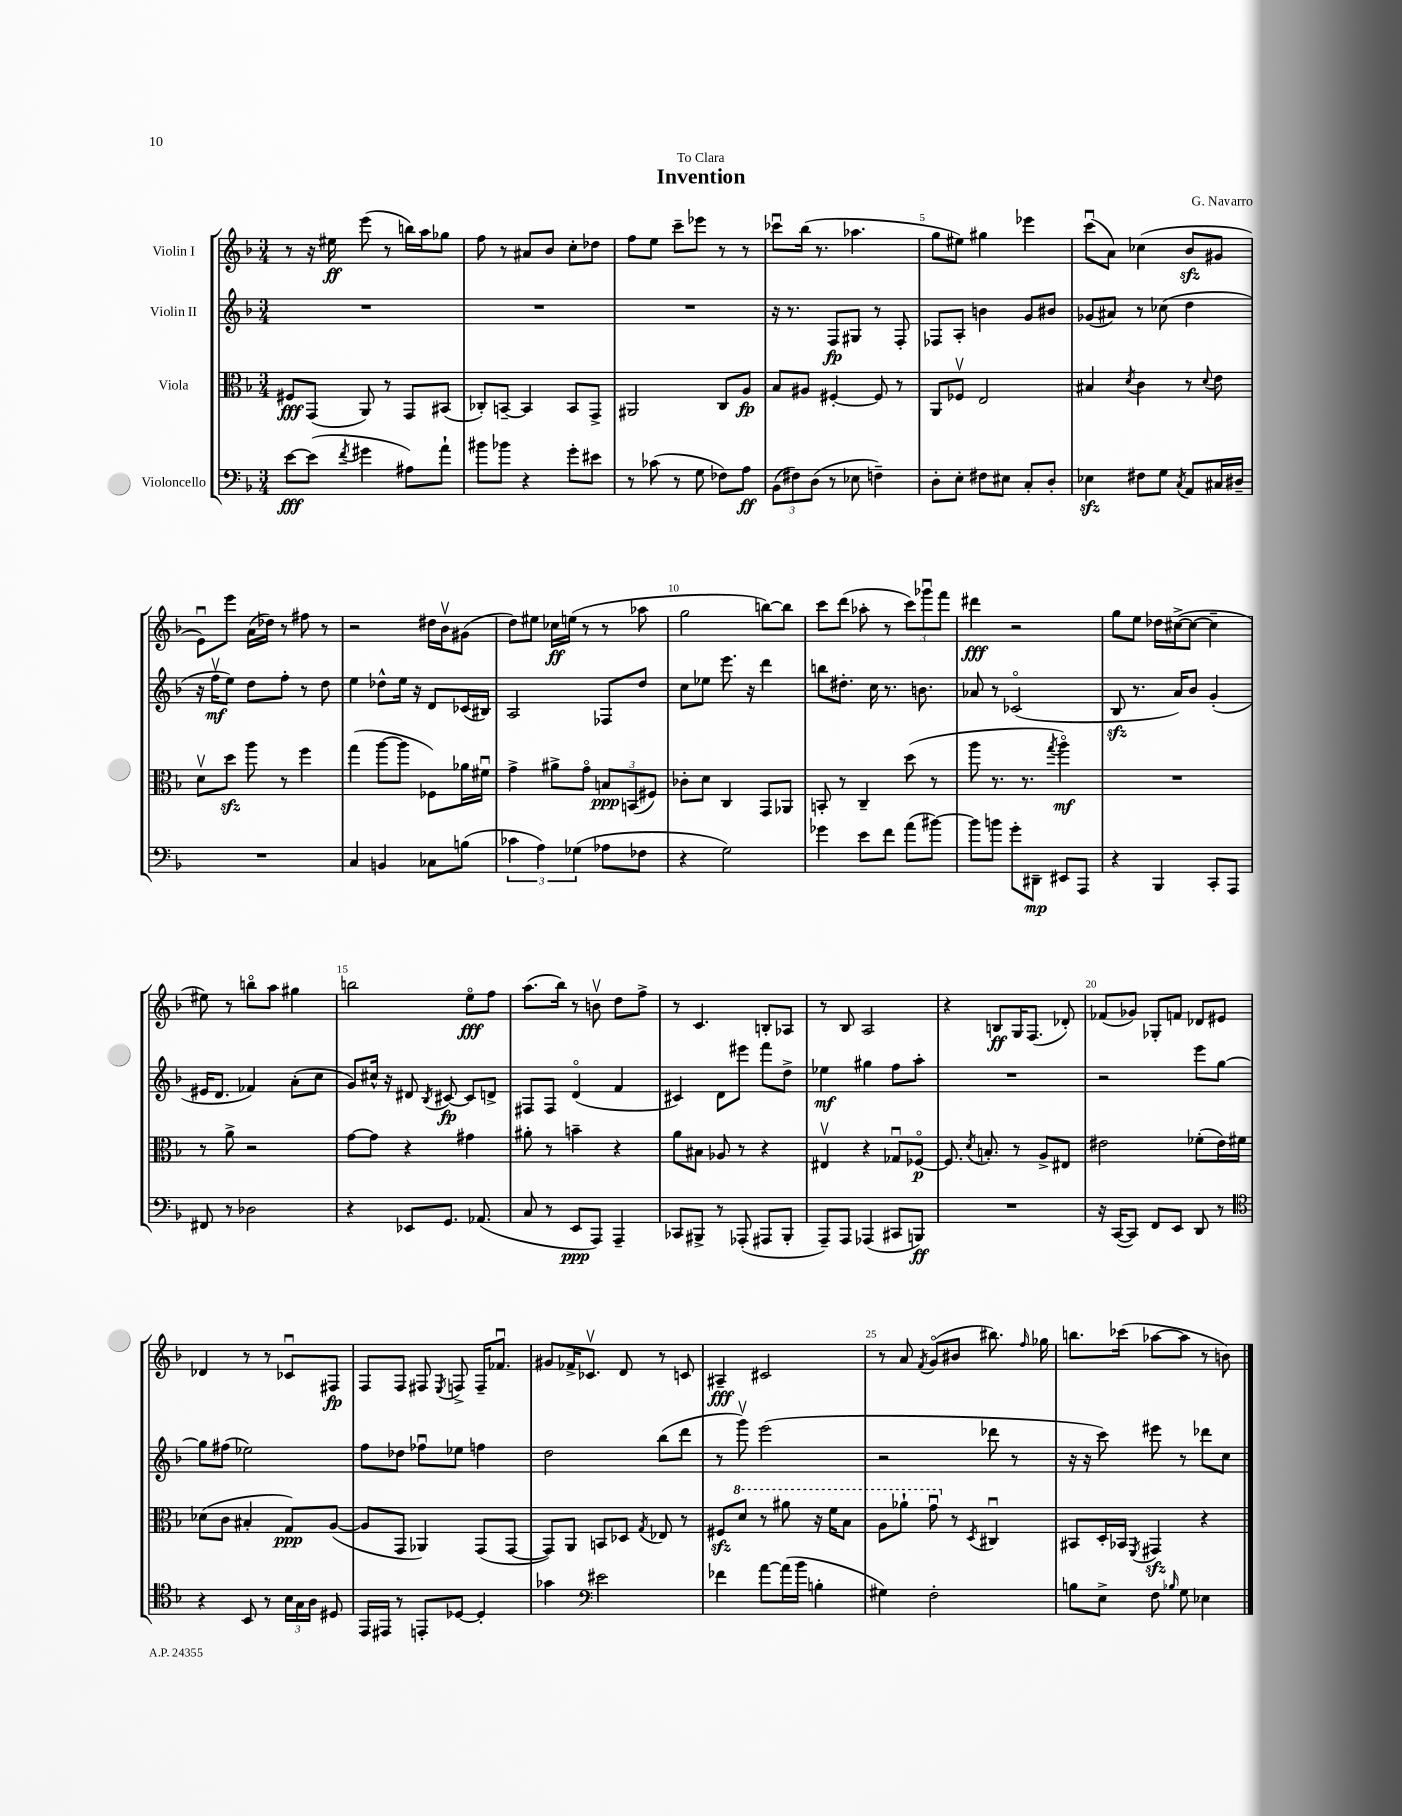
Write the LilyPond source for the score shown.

\header { title = "Invention" composer = "G. Navarro" dedication = "To Clara" }
<<
\new StaffGroup <<
\new Staff = "s0" \with { instrumentName = "Violin I" } {
    \clef treble \key f \major \numericTimeSignature \time 3/4
    \autoBeamOff r8 r16 eis''16\ff e'''8( r8 b''16[) a''16 ges''8] |
    f''8 r8 ais'8[ bes'8] c''8[-. des''8] |
    f''8[ e''8] c'''8[-- ees'''8] r8 r8 |
    ces'''8[\downbow bes''16]( r8. aes''4. |
    g''8[ eis''8]) gis''4 ees'''4 |
    c'''8[\downbow( a'8]) ces''4( bes'8[\sfz gis'8] |
    e'8[\downbow) e'''8] a'16[( des''16]) r8 fis''8 r8 |
    r2 dis''16[ bes'16\upbow gis'8]( |
    d''8[) eis''8] ces''16[\ff e''16]( r8 r8 aes''8 |
    g''2 b''8[~) b''8] |
    c'''8[ d'''8]( aes''8-. r8 \tuplet 3/2 { c'''8[) ges'''8\downbow f'''8] } |
    dis'''4\fff r2 |
    g''8[ e''8] des''16[ cis''16~->( cis''8]~ cis''4-- |
    eis''8) r8 b''8[\flageolet a''8] gis''4 |
    b''2 e''8[\flageolet\fff f''8] |
    a''8.[( bes''16]) r8 b'8\upbow d''8[ f''8]-> |
    r8 c'4. b8[-. aes8] |
    r8 bes8 a2 |
    r4 b8[\ff g16 f8.]( des'8-.) |
    fes'8[( ges'8]) ges8[-. f'8] des'8[ eis'8] |
    des'4 r8 r8 ces'8[\downbow fis8]\fp |
    f8[ f8] fis8 \acciaccatura { e8 } f8-> f16[-- fes'8.]\downbow |
    gis'8[ fes'16-> ces'8.]\upbow d'8 r8 c'8 |
    ais4--\fff cis'2 |
    r8 a'8 \acciaccatura { f'8 } g'8[\flageolet( bis'8] bis''8.) \grace { f''16 } ges''16 |
    b''8.[ ces'''16]( aes''8[~ aes''8] r8 b'8) \bar "|." |
}
\new Staff = "s1" \with { instrumentName = "Violin II" } {
    \clef treble \key f \major \numericTimeSignature \time 3/4
    \autoBeamOff R2. |
    R2. |
    R2. |
    r16 r8. f8[\fp gis8] r8 f8-. |
    fes8[ a8]-. b'4 g'8[ bis'8] |
    ges'8[( ais'8]) r8 ces''8( d''4 |
    r16 f''16[\upbow\mf e''8]) d''8[ f''8]-. r8 d''8 |
    e''4 des''8[-^ e''16] r16 d'8[ ces'16( bis16]) |
    a2 fes8[ d''8] |
    c''8[ ees''8] e'''8. r16 d'''4 |
    b''8[ dis''8.]-. c''16 r8. b'8. |
    aes'8 r8 ces'2\flageolet( |
    bes8\sfz r8. a'16[) bes'8] g'4-.( |
    eis'16[ d'8.] fes'4) a'8[-.( c''8] |
    g'8[) cis''16]-^ r16 dis'8 \acciaccatura { bes8 } cis'8~\fp cis'8[ d'8]-> |
    fis8[ fis8] d'4\flageolet( f'4 |
    cis'4) d'8[ eis'''8] f'''8[ d''8]-> |
    ees''4\mf gis''4 f''8[ a''8]-. |
    R2. |
    r2 e'''8[ g''8]~ |
    g''8[ fis''8]( ees''2) |
    f''8[ des''8] fes''8[\downbow ees''8] f''4 |
    d''2 bes''8[( d'''8] |
    r8 g'''8\upbow) e'''2( |
    r2 des'''8 r8 |
    r16 r16 c'''8) eis'''8 r8 des'''8[ c''8] \bar "|." |
}
\new Staff = "s2" \with { instrumentName = "Viola" } {
    \clef alto \key f \major \numericTimeSignature \time 3/4
    \autoBeamOff fis8[\fff g,8]( a,8) r8 g,8[ bis,8]( |
    ces8[-.) b,8]~-- b,4 b,8[ g,8]-> |
    ais,2 c8[ a8]\fp |
    bes8[ ais8] fis4~-. fis8 r8 |
    a,8[ fes8]\upbow e2 |
    bis4 \acciaccatura { d'8 } c'4 r8 \appoggiatura { d'8 } e'8 |
    d'8[\upbow d''8]\sfz a''8 r8 f''4 |
    g''4( a''8[~ a''8] fes8[) aes'16 fis'16]\downbow |
    g'4-> ais'8[-> g'8]\flageolet \tuplet 3/2 { b8[\ppp b,8( fis8]) } |
    ces'8[-. d'8] c4 g,8[ aes,8] |
    b,8-. r8 c4-- d''8( r8 |
    a''8 r8. r8. \acciaccatura { g''8 } a''4\flageolet\mf) |
    R2. |
    r8 a'8-> r2 |
    g'8[~ g'8] r4 gis'4 |
    ais'8-. r8 b'4-- r4 |
    a'8[ bis8] aes8 r8 r4 |
    eis4\upbow r4 ges8[\downbow fes8]~\flageolet\p |
    fes8. \acciaccatura { d'8 } b8.-. r8 a8[-> eis8] |
    eis'2 fes'8[-.( eis'16) fis'16] |
    des'8[( c'8] bis4-. g8[\ppp) a8]~( |
    a8[ g,8] aes,4) g,8[( g,8]~ |
    g,8[) a,8] b,8[ des8] \acciaccatura { g8 } ees8 r8 |
    fis8[\sfz \ottava #1 d''8] r8 ais''8 r16 f''16[ bes'8] |
    a'8[ aes''8]-! g''8\downbow \ottava #0 r8 \acciaccatura { d8 } cis4\downbow |
    bis,8[ d16-. bes,16] \acciaccatura { f,8 } gis,4\sfz r4 \bar "|." |
}
\new Staff = "s3" \with { instrumentName = "Violoncello" } {
    \clef bass \key f \major \numericTimeSignature \time 3/4
    \autoBeamOff e'8[~\fff e'8]( \acciaccatura { f'8 } gis'4 ais8[) a'8]-! |
    bis'8[ bes'8] r4 g'8[-. eis'8] |
    r8 ces'8( r8 g8 fes8[) a8]\ff |
    \tuplet 3/2 { bes,8[( fis8) d8]( } r8 ees8 f4--) |
    d8[-. e8]-. fis8[ eis8] c8[-. d8]-. |
    ees4\sfz fis8[ g8] \acciaccatura { c8 } a,8[ cis16 dis16]-- |
    R2. |
    c4 b,4 ces8[ b8]( |
    \tuplet 3/2 { ces'4 a4) ges4( } aes8[ fes8] |
    r4 g2) |
    ges'4 e'8[ f'8] a'8[( bis'8]~) |
    bis'8[ b'8] g'8[-. dis,8]--\mp eis,8[ a,,8] |
    r4 bes,,4 c,8[-. a,,8] |
    fis,8 r8 des2 |
    r4 ees,8[ g,8.] aes,8.( |
    c8 r8 e,8[\ppp a,,8]) a,,4-- |
    ces,8[ bis,,8]-> r8 aes,,8-.( ais,,8[ bis,,8]-. |
    a,,8[--) a,,8] aes,,4( cis,8[ b,,8]\ff) |
    R2. |
    r16 c,16[~( c,8]) f,8[ e,8] d,8 r8 |
    \clef tenor r4 bes,8 r8 \tuplet 3/2 { bes16[ g16 a16] } dis8 |
    e,16[ eis,16] r8 e,8[-. des8]~ des4-. |
    ges'4 \clef bass eis'2 |
    fes'4 a'8[~ a'16( bes'16] b4-. |
    gis4) f2-. |
    b8[ e8]-> f8 \grace { bes16 } g8 ees4 \bar "|." |
}
>>
>>
\layout { \context { \Score \override BarNumber.break-visibility = ##(#f #t #t) barNumberVisibility = #(every-nth-bar-number-visible 5) } }
